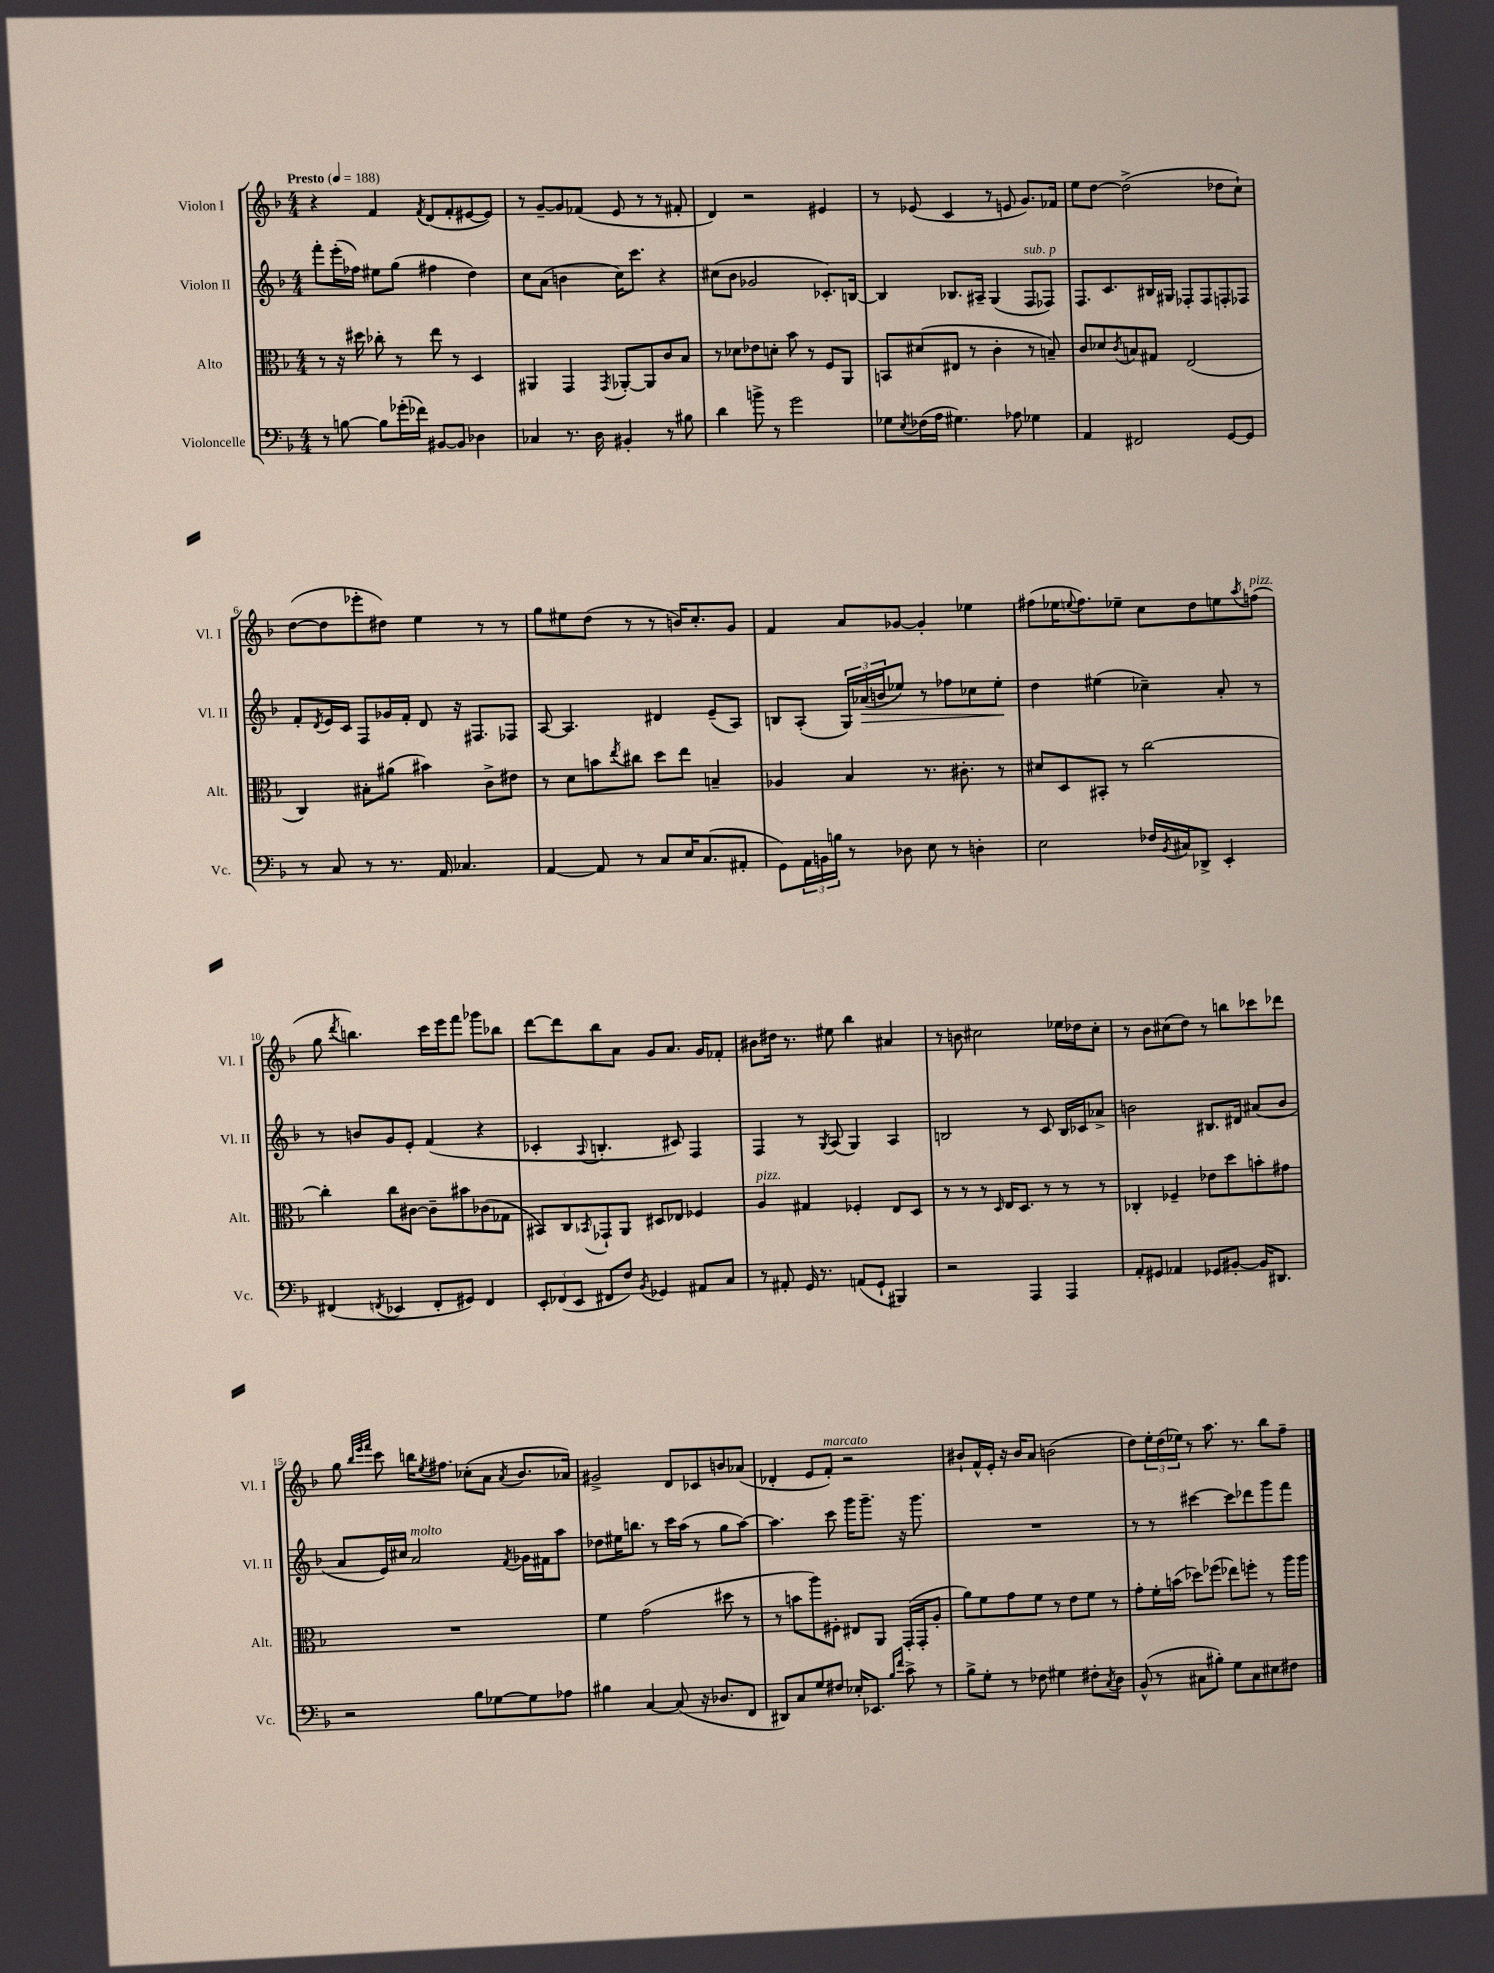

**kern	**kern	**kern	**kern
*staff4	*staff3	*staff2	*staff1
*clefF4	*clefC3	*clefG2	*clefG2
*k[b-]	*k[b-]	*k[b-]	*k[b-]
*M4/4	*M4/4	*M4/4	*M4/4
*MM188	*MM188	*MM188	*MM188
8r	8r	8fff'\L	4r
[8B\	16r	(16eee'\L	.
.	16dd#\	16ff-\JJ)	.
8B\]L	8cc-'\	8ee#\L	4f/
(16g-'\L	8r	(8gg\J	.
16f-\JJ)	.	.	.
.	.	.	8qf/
[8BB#/L	8ee\	4ff#\	(8d/L
8BB#/]J	8r	.	8f'/
4D-\	4D/	4dd\)	[8e#/
.	.	.	8e#/]J)
=	=	=	=
4C-/	4AA#/	8cc\L	8r
.	.	(8a\J	[8g~/L
8.r	4GG/	4b\	8g/]
.	.	.	(8f-/J
16D\	.	.	.
.	8qGG/	.	.
4BB#'/	[8AA-'/L	16cc\LK)	8e/
.	.	8.ccc\J	.
.	8AA-/]	.	8r
8r	8c/	4r	8r
8B#\	8B-/J	.	8f#'/
=	=	=	=
4d\	8r	(8cc#\L	4d/)
.	8d-\L	8b-\J	.
8b^\	8e-\	2g-/	2r
8r	8d'\J	.	.
2g\	8b-\	.	.
.	8r	.	.
.	8F/L	8.c-'/L)	4e#/
.	8AA/J	.	.
.	.	[16B/Jk	.
=	=	=	=
8G-\L	8BB/L	4B/]	8r
8qE/	.	.	.
(16F-\L	(8d#/	.	(8e-/
16A\JJ	.	.	.
4.G#\)	8E#/J	8.B-/L	4c/
.	8r	.	.
.	.	16A#~/Jk	.
.	4c'\	(4G/	8r
8A-\	.	.	8e/
4G-\	8r	8F/L	8.g/L)
.	8B~/)	8F-/J)	.
.	.	.	16f-/Jk
=	=	=	=
4AA/	8c/L	8.F/L	8ee\L
.	8d-/	.	[8dd\J
.	.	8.c/	.
.	8qc/	.	.
2FF#/	8B/	.	(2dd^\]
.	8G#/J	16B#/L	.
.	.	16G#/JJ	.
.	(2E/	8F-'/L	.
.	.	8F-/	.
[8GG/L	.	8F'/	8dd-\L
8GG/]J	.	8F-/J	8cc`\J)
=	=	=	=
8r	4C/)	8f'/L	([8dd\L
.	.	8qd/	.
8C/	.	16e/L	8dd\]
.	.	16c/JJ	.
8r	8B#'\L	8F/L	8eee-'\
8.r	(8a#\J	16g-/L	8dd#\J)
.	.	16f'/JJ	.
.	4b#\)	8d/	4ee\
16AA/	.	.	.
4.C-/	.	16r	.
.	.	8.F#/L	.
.	8c^\L	.	8r
.	8e#\J	8F-/J	8r
=	=	=	=
[4AA/	8r	[8A/	8gg\L
.	8d\L	4.A/]	8ee#\
8AA/]	8b\	.	(8dd\J
.	8qee/	.	.
8r	8cc#\J	.	8r
8C/L	8dd\L	4d#/	8r
16E/K	8ee\J	.	16b/LK)
(8.C/	.	.	8.cc'/
.	4B~/	(8e~/L	.
8AA#'/J	.	8A/J)	8g/J
=	=	=	=
8GG\L)	4A-/	8B/L	4f/
24AA\L	.	(8A'/J	.
24BB\	.	.	.
24B\JJ	.	.	.
8r	4B-/	24G/LL)	8a/L
.	.	(24a-/	.
.	.	24b/J	.
8D-\	.	8ee-/J)	[8g-/J
8E\	8.r	8r	4g-'/]
8r	.	8ff-\L	.
.	8.c#'\	.	.
4D'\	.	8cc-\	4ee-\
.	8r	8ee-'\J	.
=	=	=	=
2E\	8d#/L	4dd\	(8ff#\L
.	8D/	.	16ee-\K
.	.	.	8qqee/
.	.	.	8.ff#\)
.	8BB#'/J	(4ee#\	.
.	8r	.	8ee-~\J
16F-/LL	[2cc\	4cc-~\)	8cc\L
8qBB-/	.	.	.
16C#/J	.	.	.
8DD-^/J	.	.	8dd\
4EE'/	.	8a'/	8ee\
.	.	.	8qaa/
.	.	8r	(8ff\J
=	=	=	=
(4FF#/	4cc'\]	8r	8gg\
.	.	.	8qddd/
.	.	8b/L	4.bb\)
8qFF/	.	.	.
4EE-/	8cc\L	8g/	.
.	[8c#\J	8e'/J	.
8FF'/L	8c#~\]L	(4f/	16ccc\LL
.	.	.	16eee\J
8GG#/J)	8b#\	.	8fff\J
4FF/	(8c-\	4r	8ggg-\L
.	8G-\J	.	8bb-\J
=	=	=	=
12EE'/L	8BB#/L)	4c-'/	[8ddd\L
(12FF-/	.	.	.
.	8C/	.	8ddd\]
12EE/J	.	.	.
.	8qBB-/	8qqA/	.
8FF#/L	8GG-`/	4.B'/	8bb-\
8F/J)	8AA/J	.	8a\J
8qBB-/	.	.	.
4GG-/	8D#/L	.	8g/L
.	8E-/J	8c#/)	8.a/J
8AA#/L	4F-/	4F/	.
.	.	.	16g/LK
8C/J	.	.	8f-'/J
=	=	=	=
8r	4A/	4F/	8b#\L
8AA#'/	.	.	16dd#\Jk
.	.	.	8.r
16GG/	4G#/	8r	.
8.r	.	.	.
.	.	8qG/	.
.	.	(8A/	8ee#\
(8AA/L	4F-'/	4G/)	4bb-\
8GG`/J	.	.	.
4BBB#/)	8E/L	4A/	4a#/
.	8D/J	.	.
=	=	=	=
2r	8r	2B/	8r
.	8r	.	8b\
.	8r	.	2cc#\
.	16qqD/	.	.
.	16E/LK	.	.
.	8.D/J	.	.
4AAA/	.	8r	.
.	8r	8c/	.
4AAA/	8r	16B/LL	16ee-\LL
.	.	16c-/J	16dd-\J
.	8r	8a-^/J	8cc#'\J
=	=	=	=
8AA'/L	4C-'/	2b\	8r
8GG#/J	.	.	8b-\L
4AA-/	4F-~/	.	(8cc#\
.	.	.	8dd\J)
8GG-/L	8e-\L	8.B#/L	8r
[8BB#'/J	8dd\	.	8bb\L
.	.	16d#/Jk	.
16BB#/]LK	8b'\	(8a#/L	8ccc-\
8.DD#/J	.	.	.
.	8g#\J	8b/J	8ddd-\J
=	=	=	=
2r	1r	8a/L	8gg\
.	.	.	32qqbb-/LLL
.	.	.	32qqeee/
.	.	.	32qqfff/JJJ
.	.	16e/L)	8ccc\
.	.	16cc#/JJ	.
.	.	2a/	16bb\LK
.	.	.	8qee/
.	.	.	8.ff#\J
8B-\L	.	.	(8cc-'\L
[8G-\	.	.	8a\J
.	.	8qf/	8qa/
8G-\]	.	16g-\LL	8.b-/L
.	.	16f#\J	.
8A-\J	.	8aa\J	.
.	.	.	16a-/Jk)
=	=	=	=
4B#\	4f\	8dd-\L	2g#^/
.	.	16ee#\K	.
.	.	8.bb\J	.
[4C/	(2g\	.	.
.	.	8r	.
(8C/]	.	16ccc\LL	8d/L
.	.	(16aa\JJ	.
16r	.	8r	8c-/
8.D-/L	.	.	.
.	8dd#\	8gg\L	8b/
8FF/J	8r	[8aa\J)	(8a-/J
=	=	=	=
8DD#/L)	8r	4.aa\]	4d-'/
8C/	8b\L	.	.
8G/	8aa\)	.	8e/L
8F#/J	8F#'\J	8ccc\	8f'/J)
16E-'/LK	8E#/L	16ggg\LK	2r
8.EE-/J	.	8.ggg~\J	.
.	8AA/J	.	.
16qqB-/LL	.	.	.
16qqf/JJ	.	.	.
8c^\	(16GG'/LL	16r	.
.	16GG'/J	8.ggg\	.
8r	8A'/J	.	.
=	=	=	=
8B-^\L	8a\L)	1r	8b#`/L
8G'\J	8f\	.	16f^^/L
.	.	.	16e'/JJ
8r	8g\	.	16r
.	.	.	16b#/LK
8F-\	8f\J	.	8a/J
4G#\	8r	.	(2b\
.	8e\L	.	.
8F#'\L	8f\J	.	.
8qC/	.	.	.
8D\J	8r	.	.
=	=	=	=
(8BB-^^/	8g'\L	8r	8dd\L)
8r	16f'\L	8r	24ee'\L
.	.	.	(24dd\
.	(16b\JJ	.	.
.	.	.	24ee-\JJ)
8C#\L	8dd-\L)	[4ccc#\	8r
8B#'\J)	(8ff-\J	.	8.aa\
8G\L	8ee-\L)	8ccc#\]L	.
.	.	.	8.r
8C#\	8ff'\J	8ddd-\	.
8E#\	8r	8ggg\	8bb-\L
8F#\J	16aa\LL	8fff\J	8ff~\J
.	16aa\JJ	.	.
==	==	==	==
*-	*-	*-	*-
